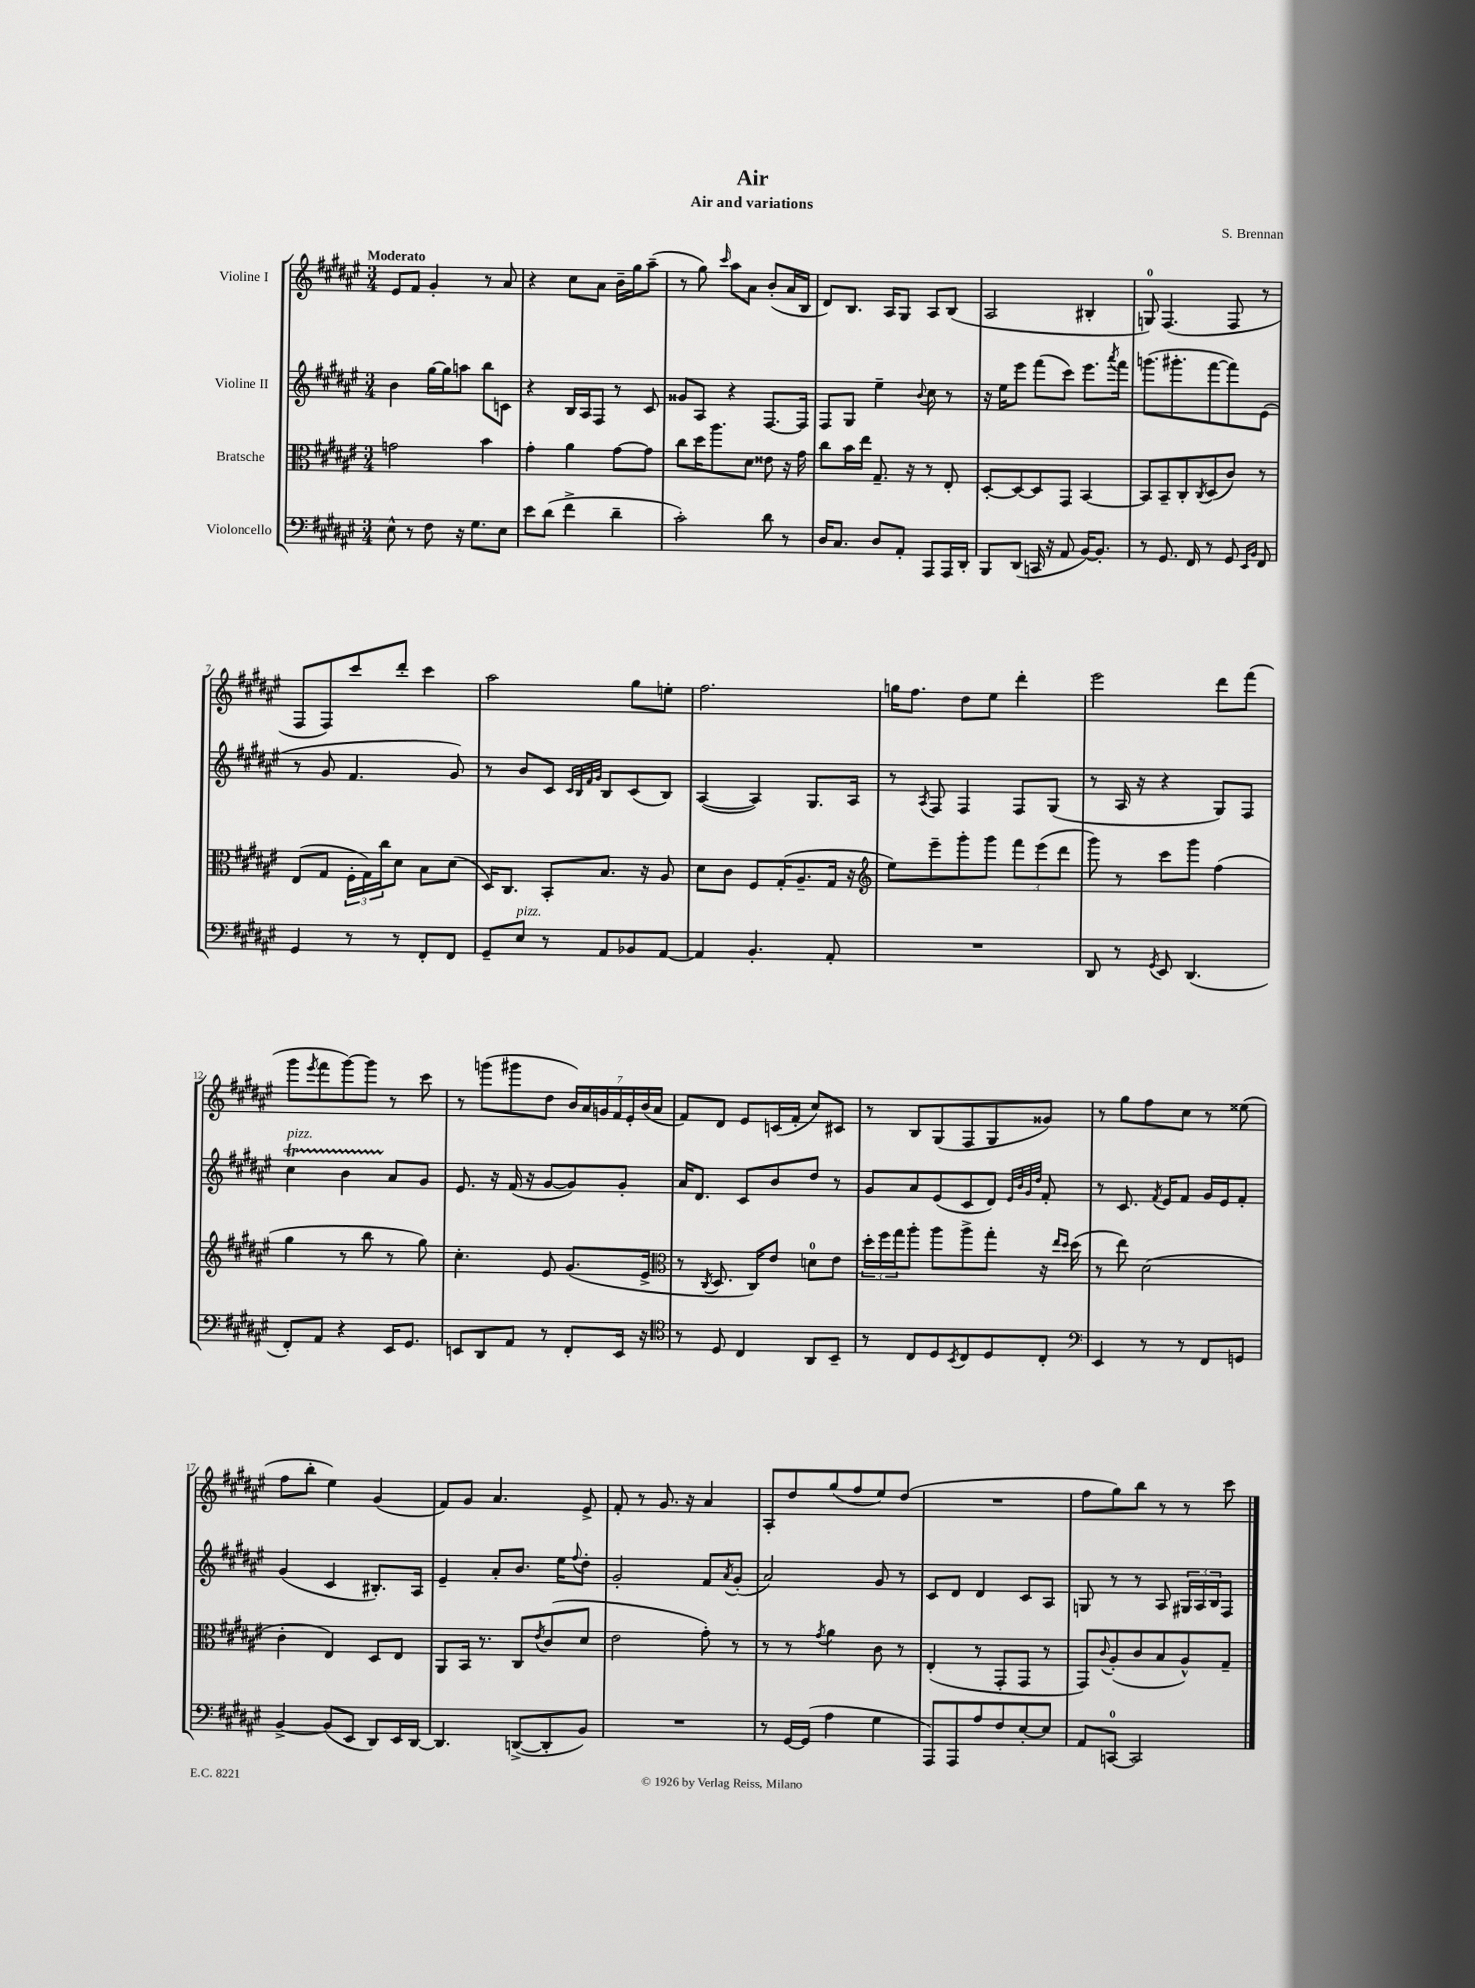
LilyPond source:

\header { title = "Air" composer = "S. Brennan" subtitle = "Air and variations" }
<<
\new StaffGroup <<
\new Staff = "s0" \with { instrumentName = "Violine I" } {
    \clef treble \key fis \major \numericTimeSignature \time 3/4 \tempo "Moderato"
    eis'8 fis'8 gis'4-. r8 ais'8 |
    r4 cis''8 ais'8 b'16-- gis''16 ais''8--( |
    r8 gis''8) \grace { cis'''16 } ais''8 ais'8 b'8-.( ais'16 b16 |
    dis'8) b8. ais16 gis8 ais8 b8( |
    ais2 bis4-. |
    g8-0) fis4.( fis8 r8 |
    fis8 fis8) cis'''8 dis'''8-. cis'''4 |
    ais''2 gis''8 e''8-. |
    fis''2. |
    g''16 fis''8. dis''8 eis''8 dis'''4-. |
    eis'''2 dis'''8 fis'''8( |
    gis'''8 \acciaccatura { eis'''8 } fis'''8 gis'''8~) gis'''8 r8 cis'''8 |
    r8 g'''8( gis'''8 dis''8 \tuplet 7/4 { b'16) ais'16 g'16 fis'16 eis'16-. b'16( ais'16 } |
    fis'8) dis'8 eis'8 c'16( fis'16-. cis''8) cis'8 |
    r8 b8 gis8( fis8 gis8 gisis'8) |
    r8 gis''8 fis''8 cis''8 r8 eisis''8( |
    fis''8 b''8-. eis''4) gis'4( |
    fis'8) gis'8 ais'4. eis'8-> |
    fis'8-. r8 gis'8. r16 ais'4 |
    ais8-. dis''8 gis''8( fis''8 eis''8) dis''8( |
    R2. |
    fis''8 gis''8) b''8 r8 r8 cis'''8 \bar "|." |
}
\new Staff = "s1" \with { instrumentName = "Violine II" } {
    \clef treble \key fis \major \numericTimeSignature \time 3/4
    b'4 gis''16~ gis''16 a''8 b''8 c'8 |
    r4 b16 ais16 fis8 r8 cis'8 |
    gisis'8 ais8 r4 fis8.~ fis16 |
    fis8 gis8 eis''4-- \appoggiatura { b'8 } cis''8 r8 |
    r16 eis''16 eis'''8 fis'''8( cis'''8) eis'''8. \acciaccatura { ais'''8 } fis'''16 |
    g'''8.( gis'''8.-. fis'''8~ fis'''8) eis'8( |
    r8 gis'8 fis'4. gis'8) |
    r8 b'8 cis'8 \grace { cis'32 b32 fis'32 gis'32 } b8 cis'8( b8) |
    ais4~( ais4) gis8. ais16 |
    r8 \acciaccatura { ais8 } fis8 fis4 fis8 gis8( |
    r8 ais16 r16 r4 gis8) fis8 |
    cis''4\startTrillSpan^\markup { \italic "pizz." } b'4 ais'8\stopTrillSpan gis'8 |
    eis'8. r16 fis'16( r16 gis'8~ gis'8) gis'8-. |
    ais'16 dis'8. cis'8 b'8 dis''8 r8 |
    gis'8 ais'8 eis'8( cis'8 dis'8) \grace { eis'32 b'32 gis'32 dis''32 } fis'8-. |
    r8 cis'8. \acciaccatura { fis'8 } eis'16 fis'8 gis'16 eis'16 fis'8-. |
    gis'4( cis'4 bis8.-.) ais16 |
    eis'4-- ais'8-. b'8. eis''16 \appoggiatura { fis''8 } dis''8-. |
    gis'2-. fis'8 \acciaccatura { ais'8 } gis'8-.( |
    ais'2) gis'8 r8 |
    cis'8 dis'8 dis'4 cis'8 ais8 |
    g8 r8 r8 ais8 \tuplet 3/2 { gis16 ais16 b16 } fis8 \bar "|." |
}
\new Staff = "s2" \with { instrumentName = "Bratsche" } {
    \clef alto \key fis \major \numericTimeSignature \time 3/4
    g'2 b'4 |
    gis'4-. ais'4 gis'8~ gis'8 |
    cis''8 dis''16 ais''8. dis'8 eisis'8 r16 gis'16 |
    cis''8 b'16 eis''16 gis8.-- r16 r8 eis8-. |
    dis8~-. dis8~ dis8 gis,8 b,4~ |
    b,8 b,8-- cis8-. \acciaccatura { cis8 } dis8( cis'8) r8 |
    eis8( gis8 \tuplet 3/2 { fis16-. gis16) cis''16 } dis'8 b8 dis'8( |
    dis16) cis8. b,8-. b8. r16 ais8 |
    dis'8 cis'8 fis8 gis16-.( ais8.-- gis16 r16 |
    \clef treble eis''8) eis'''8-- gis'''8-. gis'''8 \tuplet 3/2 { fis'''8 eis'''8( dis'''8 } |
    gis'''8) r8 cis'''8 gis'''8 fis''4( |
    gis''4 r8 b''8 r8 gis''8) |
    cis''4.-. eis'8 gis'8.( eis'16-> |
    \clef alto r8 \acciaccatura { cis8 } dis8. cis16) eis'8 d'8-0 eis'8 |
    \tuplet 3/2 { dis''16-. fis''16 gis''16 } ais''8-. ais''8 ais''8-> gis''8-. r16 \grace { eis''16 dis''16 } dis''16( |
    r8 eis''8) dis'2( |
    cis'4-. eis4) dis8 eis8 |
    ais,8 b,16 r8. cis8 \acciaccatura { eis'8 } cis'8( dis'8 |
    eis'2 gis'8-.) r8 |
    r8 r8 \acciaccatura { gis'8 } ais'4 cis'8 r8 |
    eis4-.( r8 gis,8-. gis,8 r8 |
    gis,8) \appoggiatura { cis'8 } ais8-.( cis'8 b8 ais8-^) gis8-- \bar "|." |
}
\new Staff = "s3" \with { instrumentName = "Violoncello" } {
    \clef bass \key fis \major \numericTimeSignature \time 3/4
    eis8-^ r8 fis8 r16 gis8. eis8 |
    eis'8 dis'8( fis'4-> dis'4-- |
    cis'2-.) dis'8 r8 |
    dis16 cis8. dis8 ais,8-. ais,,8 ais,,16 dis,16-. |
    b,,8 dis,8( c,16 r16 ais,8 b,16~) b,8.-. |
    r8 gis,8. fis,16 r8 gis,8 \grace { eis,16 b,16 } fis,8 |
    gis,4 r8 r8 fis,8-. fis,8 |
    gis,8-- eis8^\markup { \italic "pizz." } r8 ais,8 bes,8 ais,8~ |
    ais,4 b,4.-. ais,8-. |
    R2. |
    dis,8 r8 \acciaccatura { gis,8 } eis,8 dis,4.( |
    fis,8-.) ais,8 r4 eis,16 gis,8. |
    e,8 dis,8 ais,8 r8 fis,8-. e,16 r16 |
    \clef tenor r8 dis8 cis4 ais,8 b,8-- |
    r8 cis8 dis8 \acciaccatura { b,8 } cis8 dis8 cis8-. |
    \clef bass eis,4 r8 r8 fis,8 g,8 |
    b,4~-> b,8( eis,8 dis,8) eis,16 dis,16~ |
    dis,4. d,8~->( d,8-. b,8) |
    R2. |
    r8 gis,16~ gis,16( ais4 gis4 |
    ais,,8) ais,,8 ais8 fis8 eis8~-. eis8 |
    ais,8 c,8-0~ c,2 \bar "|." |
}
>>
>>
